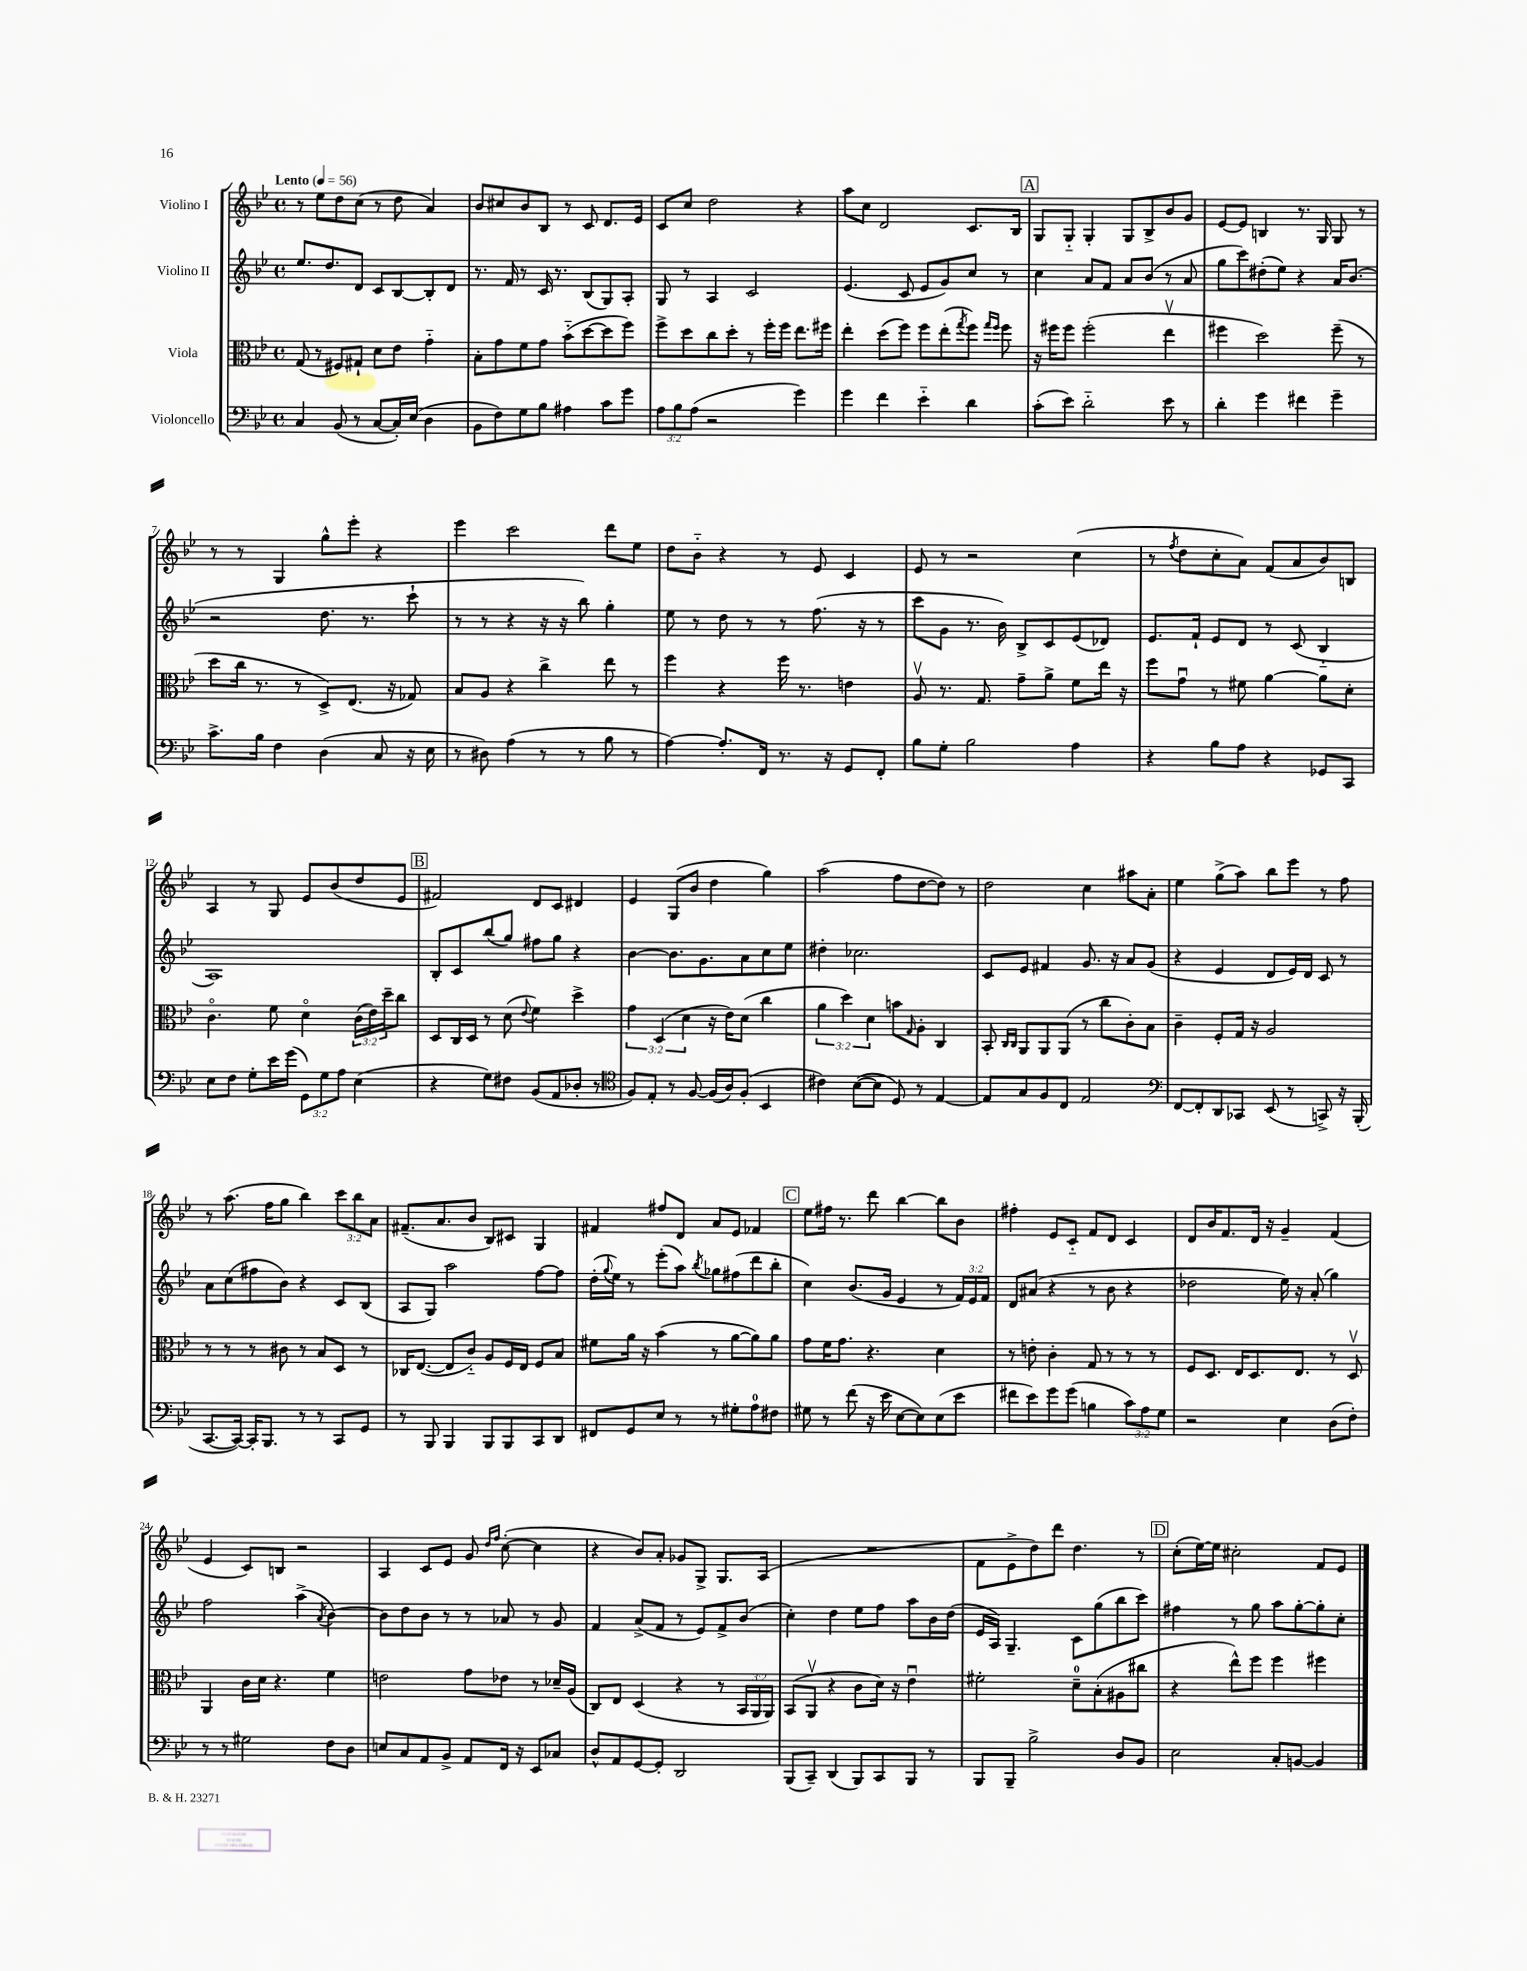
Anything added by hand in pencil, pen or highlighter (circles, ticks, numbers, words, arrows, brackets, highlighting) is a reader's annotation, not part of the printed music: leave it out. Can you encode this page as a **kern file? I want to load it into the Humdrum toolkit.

**kern	**kern	**kern	**kern
*staff4	*staff3	*staff2	*staff1
*clefF4	*clefC3	*clefG2	*clefG2
*k[b-e-]	*k[b-e-]	*k[b-e-]	*k[b-e-]
*M4/4	*M4/4	*M4/4	*M4/4
*met(c)	*met(c)	*met(c)	*met(c)
*MM56	*MM56	*MM56	*MM56
4C	(8G	8.ee-	8r
.	8r	.	8ee-
.	.	8.dd	.
(8BB-	8F#)	.	8dd
8r	8G#`	8d	(8cc
[8C	8d	8c	8r
16C'])	8e-	[8B-	8dd
(16E-	.	.	.
4D	4g'~	8B-']	4a)
.	.	8d	.
=	=	=	=
8BB-	8B-'	8.r	8b-
8F)	8g	.	8cc#
.	.	16f	.
8G	8f	8r	8b-
8B-	8g	16c	8B-
.	.	8.r	.
4A#	(8b-'~	.	8r
.	[8dd	(8B-	8c
8c	8dd]	8G)	8.d
8g	8ff)	8A'	.
.	.	.	16e-
=	=	=	=
12A	8ff^	8G	8c
12B-	.	.	.
.	8dd	8r	8cc
(12A	.	.	.
2r	8cc	4A	2dd
.	8dd'	.	.
.	8r	2c	.
.	16ff'	.	.
.	16ff	.	.
4g)	8.ee-	.	4r
.	16ff#	.	.
=	=	=	=
4g	4ee-'	(4.e-	8aa
.	.	.	8cc
4f	(8dd	.	2d
.	8ff)	8c	.
4e-'~	8ff	8e-	.
.	(8ee-'	8g)	.
.	8qgg	.	.
4d	8ff)	8cc	8.c
.	16qqgg	.	.
.	16qqff	.	.
.	8ff	8r	.
.	.	.	16B-
=	=	=	=
(8c'	16r	4cc	8G
.	16ff#	.	.
8e-)	8ff#	.	8G'~
2d'~	(2ff#'	8a	4G'
.	.	8f	.
.	.	8a	8G
.	.	(8b-	8B-^
8e-	4ee-v	8r	8b-
8r	.	8a	8g
=	=	=	=
4d'	4ff#	8gg	[8e-
.	.	8ccc)	8e-]
4g	2dd)	(8dd#'	4B
.	.	8ee-)	.
4f#	.	4r	8.r
.	.	.	16G
4g~	(8ff#~	16a	8G
.	.	(8.b-	.
.	8r	.	8r
=	=	=	=
8.c^	8dd	2r	8r
.	16cc	.	8r
16B-	8.r	.	.
4F	.	.	4G
.	8r	.	.
(4D	8D^)	8.dd	8gg^^
.	(8.E-	.	8eee-'
.	.	8.r	.
8C	.	.	4r
.	16r	.	.
16r	8G-)	8ccc`	.
16E-	.	.	.
=	=	=	=
8r	8B-	8r	4eee-
8D#)	8A	8r	.
(4A	4r	4r	2ccc
8r	4cc^	16r	.
.	.	16r	.
8r	.	8bb-)	.
8B-	8ee-	4gg'	8ddd
8r	8r	.	8ee-
=	=	=	=
[4A)	4ff	8ee-	8dd
.	.	8r	8b-'~
8.A']	4r	8dd	4r
.	.	8r	.
16FF	.	.	.
8.r	16ff	8r	8r
.	8.r	.	.
.	.	(8.ff	8e-
16r	.	.	.
8GG	4e	.	4c
.	.	16r	.
8FF'	.	8r	.
=	=	=	=
8B-	8Av	8ccc	8e-
8G'	8.r	8g	8r
2B-	.	8.r	2r
.	8.G	.	.
.	.	16b-)	.
.	8g~	8B-^	.
.	8a^	8c	.
4A	8f	(8e-	(4cc
.	16ee-	8d-)	.
.	16r	.	.
=	=	=	=
4r	8ff	8.e-	8r
.	.	.	8qff
.	8gu	.	8dd
.	.	16f`	.
8B-	8r	8e-	8cc'
8A	8f#	8d	8a)
4r	[4a	8r	(8f
.	.	(8c	8a
8GG-	8a]	4B-'~	8b-)
8CC	8d'	.	8B
=	=	=	=
8E-	4.co	1A)	4A
8F	.	.	.
8G'	.	.	8r
16e-	8f	.	8G
(16g	.	.	.
12GG)	4do	.	8e-
12G	.	.	.
.	.	.	(8b-
12A	.	.	.
(4E-	(24c	.	8dd
.	24e-)	.	.
.	24dd~	.	.
.	8cc	.	8e-
=	=	=	=
4r	8D	8B-'	2f#)
.	16C	8c	.
.	16D	.	.
8G)	8r	(8bb-	.
8F#	(8d	8gg)	.
.	8qqe-	.	.
(8BB-	4f)	8ff#	8d
8AA	.	8gg	8c
8D-'	4dd^	4r	4d#
8r	.	.	.
=	=	=	=
*clefC4	*	*	*
8F)	6g	[4b-	4e-
8E-'	.	.	.
.	(6D	.	.
8r	.	8.b-]	(8G
.	6d	.	.
[8F	.	.	8b-
.	.	8.g	.
(16F]	16r	.	4dd
16A)	16e-)	.	.
(8F'	(8d	8a	.
4BB-	4cc	8cc	4gg)
.	.	8ee-	.
=	=	=	=
4c#)	6a	4dd#'	(2aa
.	6dd)	.	.
([8B-	.	2.cc-	.
.	6d	.	.
8B-]	.	.	.
8D)	8b	.	8ff
.	16qqG	.	.
8r	8A'	.	[8dd
[4E-	4C	.	8dd])
.	.	.	8r
=	=	=	=
8E-]	8BB-'	8c	2dd
.	16qqC	.	.
.	16qqC	.	.
8G	8AA	8e-	.
8F	8AA	4f#	.
8C	(8AA	.	.
2E-	8r	8.g	4cc
.	8cc	.	.
.	.	16r	.
.	8c')	8a	8aa#
.	8B-	(8g	8a'
=	=	=	=
*clefF4	*	*	*
[8FF	4c~	4r	4ee-
8FF']	.	.	.
8DD	8F'	4e-	(8gg^
8CC-	16G	.	8aa)
.	16r	.	.
(8EE-	2A	8d	8bb-
8r	.	16e-)	8eee-
.	.	16d	.
8CC^)	.	8c	8r
16r	.	8r	8ff
(16BBB-'	.	.	.
=	=	=	=
[8.CC	8r	8a	8r
.	8r	(8cc	(8.aa
16CC_)	.	.	.
16CC']	8r	8ff#	.
8.BBB-	.	.	16ff
.	8c#	8b-)	8gg
8r	8r	4r	4bb-)
8r	8B-	.	.
8CC	8D	8c	12ccc
.	.	.	12bb-
8GG	8r	(8B-	.
.	.	.	12a
=	=	=	=
8r	16C-	8A	(8.f#~
.	([8.E-	.	.
8BBB-	.	8G)	.
.	.	.	8.a
4BBB-	8E-]	2aa	.
.	8c'~)	.	8b-
8BBB-	8A	.	8B-)
8BBB-	16F	.	8c#
.	16E-	.	.
8CC	8F	[8ff	4G
8DD	8B-	8ff]	.
=	=	=	=
8FF#	8f#	(16dd'	4f#
.	.	8qqgg	.
.	.	16ee-)	.
8GG	16a	8r	.
.	16r	.	.
8E-	(4b-	(8eee-'	8ff#
8r	.	8aa)	8d
.	.	8qbb-	.
8r	8r	8gg-	8a
8G#'	[8a	(8ff#	8e-
8A	8a])	8ddd	4f-
8F#	8a	8bb-'	.
=	=	=	=
8G#	8g	4cc)	8ee-
8r	16f	.	16ff#
.	8.g	.	8.r
(8f	.	(8.b-	.
16r	4.r	.	8ddd
16e-	.	16g	.
[8E-	.	4e-	[4bb-
8E-])	.	.	.
(8E-	4d	8r	8bb-]
8e-	.	24f)	8b-
.	.	24e-	.
.	.	24f	.
=	=	=	=
8f#	8r	8d	4ff#'
8e-)	8e'	(8a#	.
8g	4c'	4r	8e-
(8g	.	.	8c'~
4B	8G	8r	8f
.	8r	8b-	8d
12c)	8r	4r	4c
12A	.	.	.
.	8r	.	.
12G	.	.	.
=	=	=	=
2r	8F	2dd-	8d
.	8.D	.	16b-
.	.	.	8.f
.	16E-	.	.
.	8.D	.	16d
.	.	.	16r
4E-	.	16ee-)	4g~
.	8.E-	16r	.
.	.	(8a'	.
(8D	8r	4gg)	(4f
8F')	8Dv	.	.
=	=	=	=
8r	4AA	2ff	4e-
8r	.	.	.
2G#	16c	.	8c)
.	16d	.	.
.	4.r	.	8B
.	.	(4aa^	2r
.	.	8qa	.
8F	4f	[4b-)	.
8D	.	.	.
=	=	=	=
8E	2e	8b-]	4A
8C	.	8dd	.
8AA	.	8b-	8c
8BB-^	.	8r	8e-
8AA	8g	8r	8g
.	.	.	16qqdd
.	.	.	16qqff
16FF	8e-	8a-	([8cc'
16r	.	.	.
8EE-	8r	8r	4cc]
8C-	16d-~	8g	.
.	(16A	.	.
=	=	=	=
8D^^	8C)	4f	4r
8AA	8E-	.	.
[8GG	(4D	(8a^	8b-)
8GG']	.	8f	8a'
2DD	4r	8r	8g-
.	.	8e-)	8G^
.	8r	8f^	8.G
.	24BB-	(8b-	.
.	24AA	.	.
.	.	.	(16A
.	24AA)	.	.
=	=	=	=
(8BBB-	(8BB-	4cc')	1r
8CC~)	8AAv	.	.
(4DD	4r	4dd	.
8BBB-)	8c	8ee-	.
8CC	16d)	8ff	.
.	16r	.	.
8BBB-	4e-u	8aa	.
8r	.	16b-	.
.	.	(16dd	.
=	=	=	=
8BBB-	2f#'	16e-	8f
.	.	16A)	.
8BBB-~	.	4.G~	8e-^
2B-^	.	.	8dd)
.	.	.	8ddd
.	8d~	8c	4.dd
.	(8B-'	(8gg	.
8D	8A#	8bb-	.
8BB-	8cc#	8ccc)	8r
=	=	=	=
2E-	4r	4ff#	(8cc'
.	.	.	[16ee-)
.	.	.	16ee-]
.	8ee-^^)	8r	2cc#'
.	8ff	8gg	.
8C'	4ff	8aa	.
[8BB	.	[8gg'	.
4BB]	4ff#	8gg']	8f
.	.	8cc'	8e-
==	==	==	==
*-	*-	*-	*-
